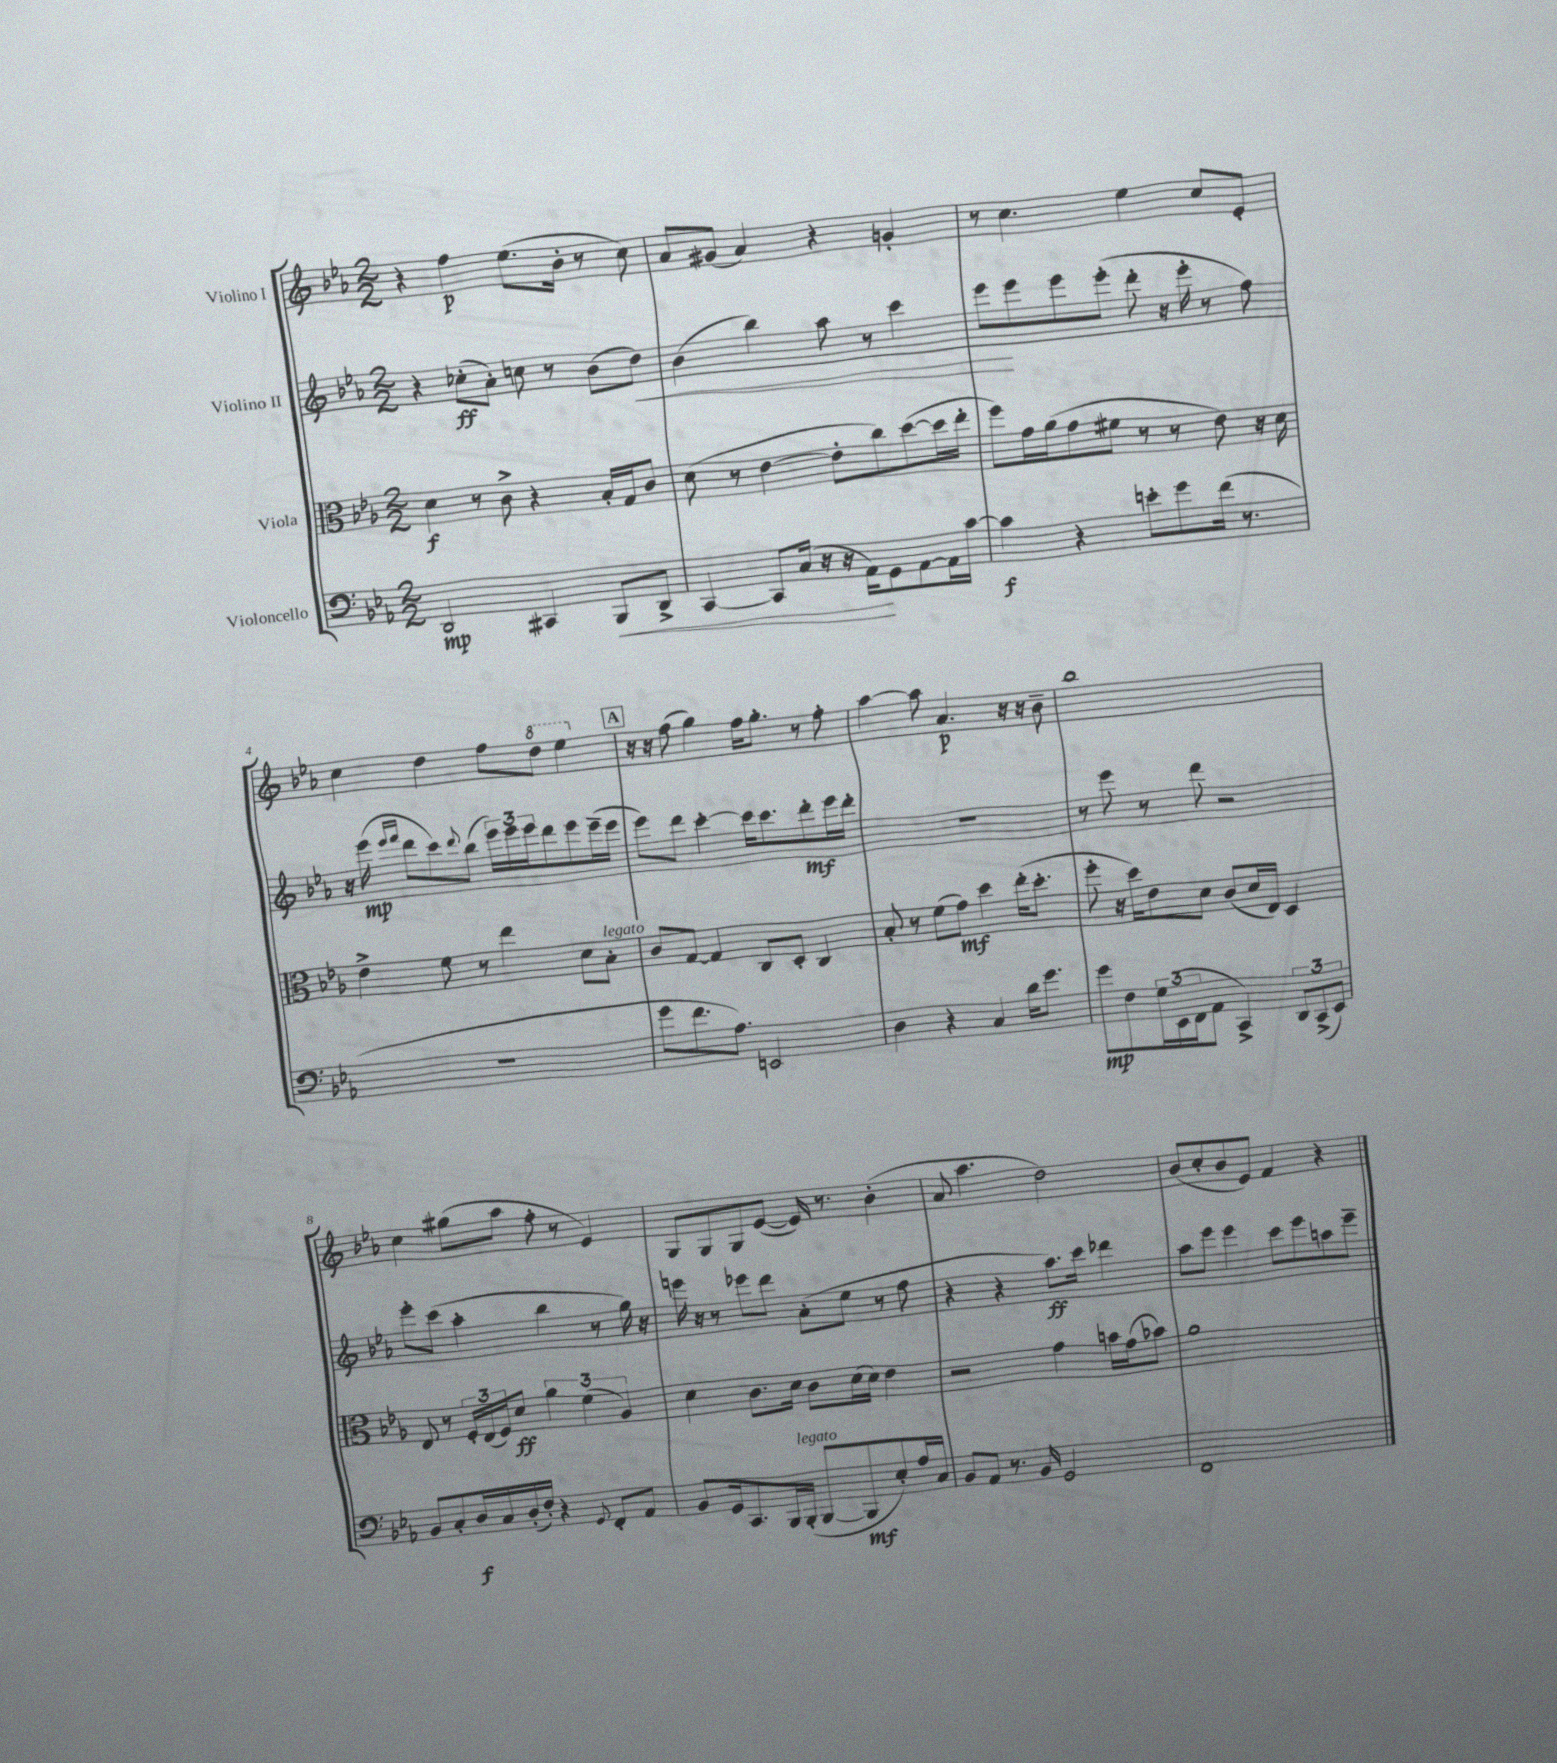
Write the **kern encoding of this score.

**kern	**kern	**kern	**kern
*staff4	*staff3	*staff2	*staff1
*clefF4	*clefC3	*clefG2	*clefG2
*k[b-e-a-]	*k[b-e-a-]	*k[b-e-a-]	*k[b-e-a-]
*M2/2	*M2/2	*M2/2	*M2/2
2DD	4d	4r	4r
.	8r	(8cc-'	4ff
.	8c^	8a-')	.
4CC#	4r	8cc	(8.ee-
.	.	8r	.
.	.	.	16b-'
8BBB-	16B-'	(8b-	8r
.	16G	.	.
8DD^	8c	8dd)	8cc)
=	=	=	=
[4CC	(8d	(4b-	8a-
.	8r	.	(8g#
8CC]	[4e-	4bb-)	4a-)
(16C	.	.	.
16r	.	.	.
16r	8e-']	8aa-	4r
16AA-)	.	.	.
8GG	8cc)	8r	.
[8AA-	([8dd	4ccc	4g'
16AA-]	16dd]	.	.
[16c	16ee-'	.	.
=	=	=	=
4c]	8ff)	8eee-	8r
.	16g	8eee-	4.cc
.	(16a-	.	.
4r	8g	8eee-	.
.	8f#	(8eee-'	.
8e'	8r	8ddd'	4ee-
8g	8r	16r	.
.	.	16eee-'	.
(16f	8e-)	8r	8cc
8.r	.	.	.
.	16r	8ff)	8e-'
.	16d	.	.
=	=	=	=
1r	4e-^	16r	4cc
.	.	(16eee-	.
.	.	16qqeee-	.
.	.	16qqfff	.
.	.	8ddd	.
.	8f	8ccc)	4dd
.	.	8qqddd	.
.	8r	(8bb-	.
.	4ee-	24eee-)	8ff
.	.	24eee-	.
.	.	24eee-	.
.	.	8ddd	8ddd
.	8d	8eee-	4eee-
.	8B-'	(16eee-~	.
.	.	16eee-	.
=	=	=	=
8g	8c	8eee-)	16r
.	.	.	16r
8.f	[8G	8ddd	(8ff
.	4G]	[4ccc'	4gg)
8.A-)	.	.	.
2EE	8C	16ccc]	16ff
.	.	8.ccc	8.gg'
.	8D'	.	.
.	4C	8ddd'	8r
.	.	16eee-	8ff'
.	.	16ddd'	.
=	=	=	=
4D	8B-'	1r	[4aa-
.	8r	.	.
4r	(8f	.	8aa-]
.	8g)	.	4.a-
4C	4dd	.	.
16d	(16ee-'	.	16r
8.g	8.dd'	.	16r
.	.	.	8b-~
=	=	=	=
8g	8ff'	8r	1bb-
8F	16r	8eee-	.
.	16dd)	.	.
24G	8e-	8r	.
(24EE-	.	.	.
24FF	.	.	.
8AA-	8d	8ddd	.
4CC^)	(8c	2r	.
.	16d	.	.
.	16E-)	.	.
12DD	4D	.	.
(12CC^	.	.	.
12EE-)	.	.	.
=	=	=	=
8BB-	8E-	8eee-'	4cc
8C'	8r	(8ccc	.
16D	24F'	4aa-'	(8gg#
.	(24E-	.	.
16C	.	.	.
.	24F)	.	.
(16D'	8d	.	8aa-
16F')	.	.	.
4r	6a-	4bb-	8ff'
.	.	.	8r
.	(6f	.	.
8qqGG	.	.	.
8FF'	.	8r	4e-)
.	6A-)	.	.
8AA-	.	16gg)	.
.	.	16r	.
=	=	=	=
8BB-	4d	16eee	8G
.	.	16r	.
16GG	.	8r	8G
8.CC	.	.	.
.	8.c	8eee-	8G
16BBB-	.	8ddd	([8e-
(16BBB-'	16d	.	.
[8BBB-	8c	(8a-'	16e-])
.	.	.	8.r
8BBB-]	(16d	8ee-	.
.	16d)	.	.
8E-')	4e-	8r	(4b-'
16A-	.	8ff	.
16C	.	.	.
=	=	=	=
8BB-	2r	4r	8a-
8AA-	.	.	4.aa-
8.r	.	4r	.
16BB-	.	.	.
2GG	4g	8.aa-)	2dd)
.	.	16ccc	.
.	16b	4ddd-	.
.	(16g	.	.
.	8b-)	.	.
=	=	=	=
1FF	1a-	8aa-	(8b-
.	.	8eee-	8cc'
.	.	4eee-	8b-
.	.	.	8e-)
.	.	8ccc	4f
.	.	8eee-	.
.	.	8aa	4r
.	.	8eee-~	.
==	==	==	==
*-	*-	*-	*-
